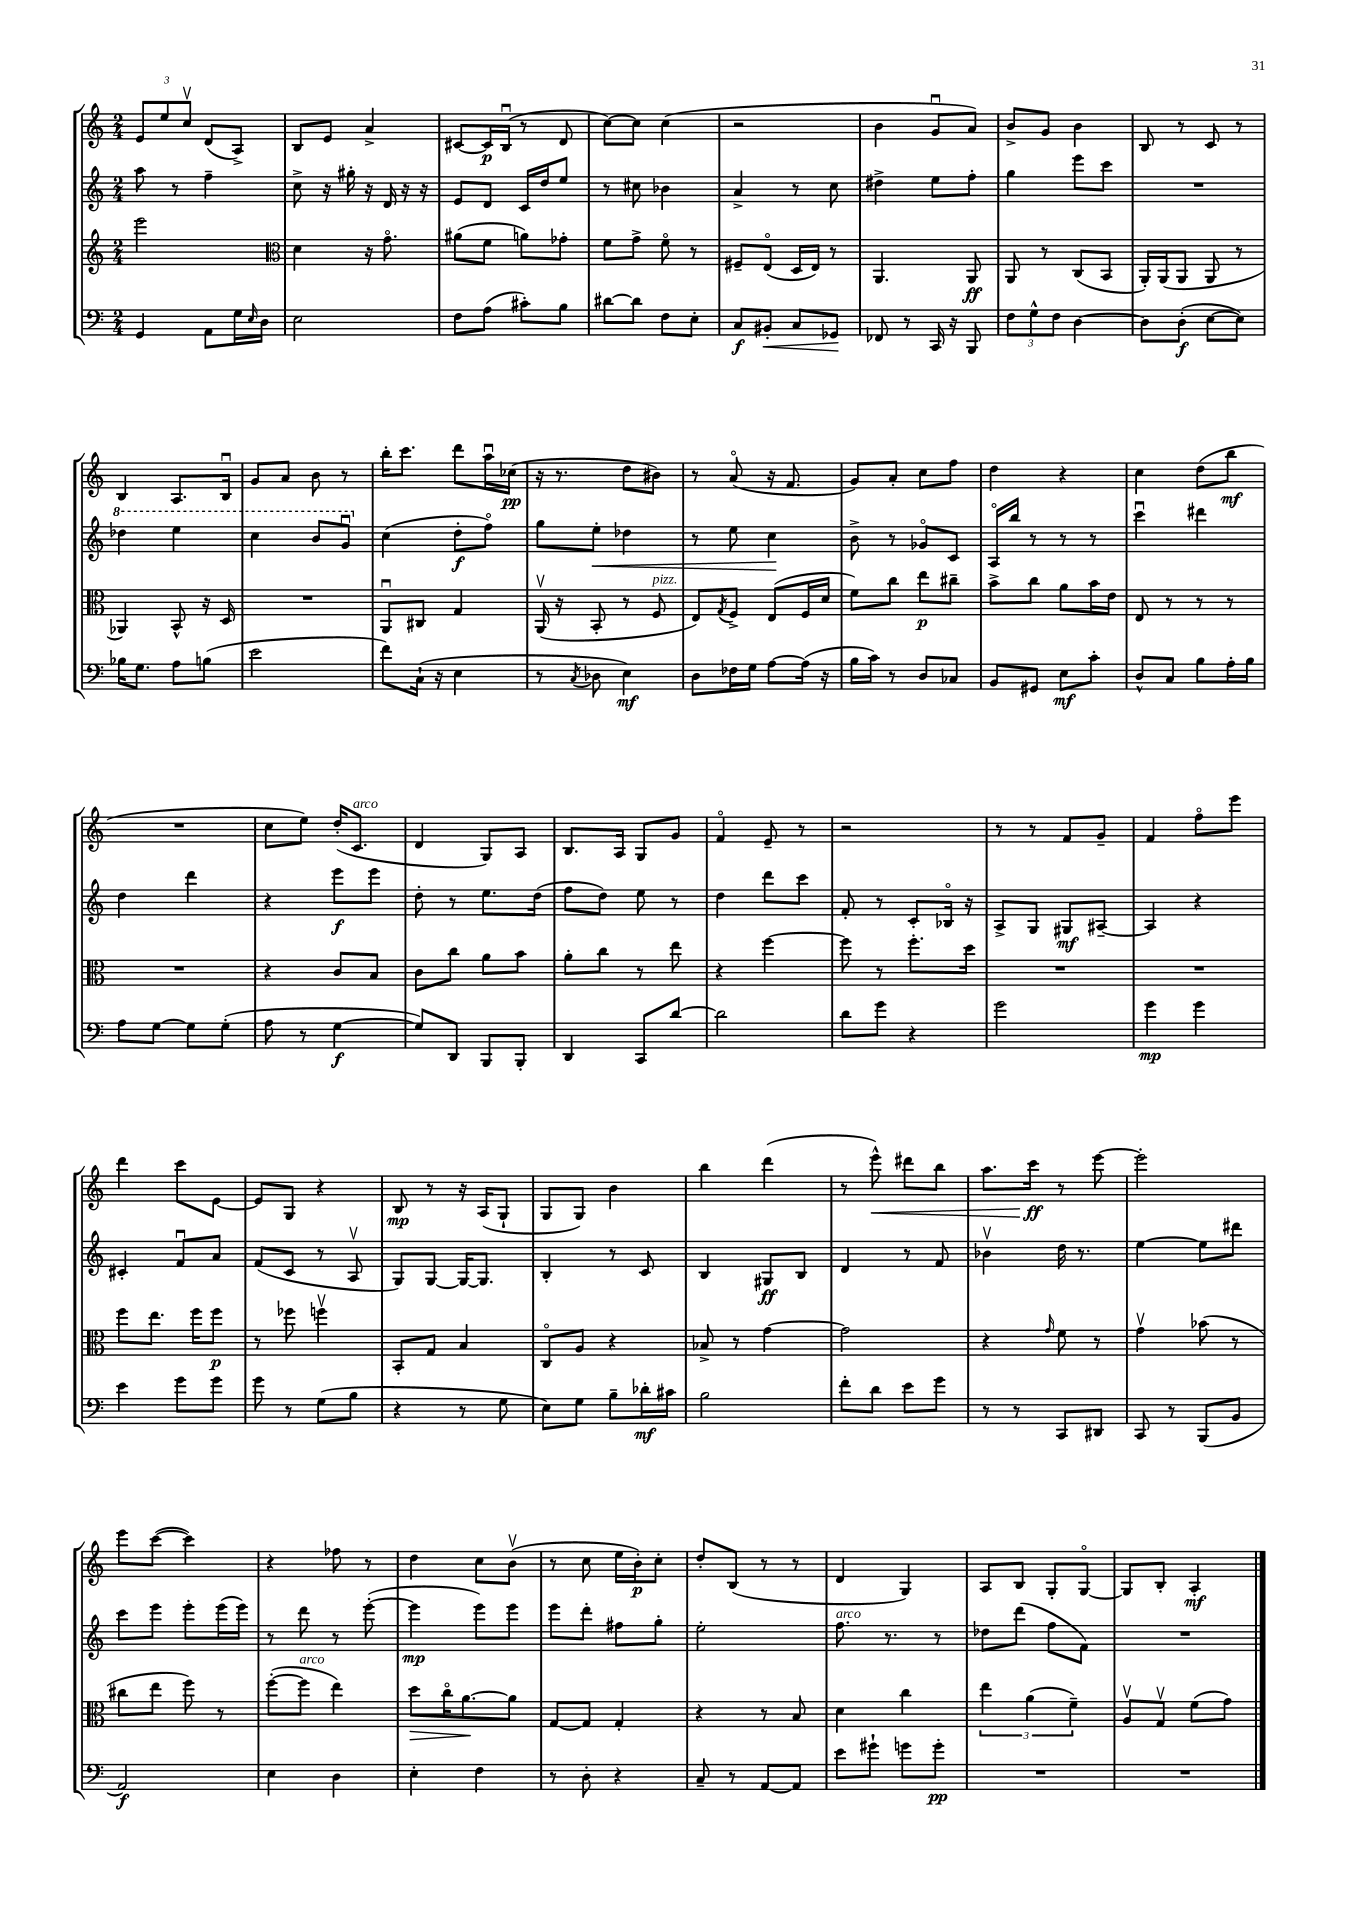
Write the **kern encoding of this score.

**kern	**kern	**kern	**kern
*staff4	*staff3	*staff2	*staff1
*clefF4	*clefG2	*clefG2	*clefG2
*k[]	*k[]	*k[]	*k[]
*M2/4	*M2/4	*M2/4	*M2/4
4GG/	2eee\	8aa\	12e/L
.	.	.	12ee/
.	.	8r	.
.	.	.	12ccv/J
8AA\L	.	4ff~\	(8d/L
16G\L	.	.	8A^/J)
16qqE/	.	.	.
16D\JJ	.	.	.
=	=	=	=
*	*clefC3	*	*
2E\	4d\	8cc^\	8B/L
.	.	16r	8e/J
.	.	16gg#'\	.
.	16r	16r	4a^/
.	8.go\	16d/	.
.	.	16r	.
.	.	16r	.
=	=	=	=
8F\L	(8a#\L	8e/L	[8c#/L
(8A\J	8f\J	8d/J	16c#/]L
.	.	.	(16Bu/JJ
8c#'\L)	8a\L)	16c/LL	8r
.	.	16dd/J	.
8B\J	8g-'\J	8ee/J	8d/
=	=	=	=
[8d#\L	8f\L	8r	[8cc\L)
8d#\]J	8g^\J	8cc#\	8cc\]J
8F\L	8fo\	4b-\	(4cc\
8E'\J	8r	.	.
=	=	=	=
8C/L	8F#~/L	4a^/	2r
8BB#'/J	(8Eo/J	.	.
8C/L	16D/LL	8r	.
.	16E/JJ)	.	.
8GG-/J	8r	8cc\	.
=	=	=	=
8FF-/	4.AA/	4dd#^\	4b\
8r	.	.	.
16CC/	.	8ee\L	8gu/L
16r	.	.	.
8BBB/	8AA/	8ff'\J	8a/J)
=	=	=	=
12F\L	8AA/	4gg\	8b^/L
12G^^\	.	.	.
.	8r	.	8g/J
12F\J	.	.	.
[4D\	(8C/L	8eee\L	4b\
.	8BB/J	8ccc\J	.
=	=	=	=
8D\]L	16AA'/LL)	2r	8B/
.	(16AA/J	.	.
(8D'\J	8AA/J	.	8r
[8E\L	8AA/	.	8c/
8E\]J)	8r	.	8r
=	=	=	=
16B-\LK	4AA-/)	4ddd-\	4B/
8.G\J	.	.	.
8A\L	8BB^^/	4eee\	8.A/L
(8B\J	16r	.	.
.	16D/	.	16Bu/Jk
=	=	=	=
2e\	2r	4ccc\	8g/L
.	.	.	8a/J
.	.	8bb/L	8b\
.	.	8ggu/J	8r
=	=	=	=
8f\L)	8AAu/L	(4cc\	16bb'\LK
.	.	.	8.ccc\J
(16C`\Jk	8C#/J	.	.
16r	.	.	.
4E\	4G/	8dd'\L	8ddd\L
.	.	8ffo\J)	16aau\L
.	.	.	(16cc-\JJ
=	=	=	=
8r	(16AAv/	8gg\L	16r
.	16r	.	8.r
8qC/	.	.	.
8D-\	8BB'/	8ee'\J	.
4E\)	8r	4dd-\	8dd\L
.	8F/	.	8b#\J)
=	=	=	=
8D\L	8E/L)	8r	8r
.	8qG/	.	.
16F-\L	8F^/J	8ee\	(8ao/
16G\JJ	.	.	.
[8A\L	(8E/L	4cc\	16r
.	.	.	8.f/
(16A\]Jk	16F/L	.	.
16r	16d/JJ	.	.
=	=	=	=
16B\LL	8f\L)	8b^\	8g/L)
16c\JJ)	.	.	.
8r	8cc\J	8r	8a'/J
8D/L	8ee\L	8g-o/L	8cc\L
8C-/J	8cc#~\J	8c/J	8ff\J
=	=	=	=
8BB/L	8b^\L	16Ao/LL	4dd\
.	.	16bb/JJ	.
8GG#/J	8cc\J	8r	.
8E\L	8a\L	8r	4r
8c'\J	16b\L	8r	.
.	16e\JJ	.	.
=	=	=	=
8D^^/L	8E/	4cccu\	4cc\
8C/J	8r	.	.
8B\L	8r	4ddd#\	(8dd\L
16A'\L	8r	.	8bb\J
16B\JJ	.	.	.
=	=	=	=
8A\L	2r	4dd\	2r
[8G\J	.	.	.
8G\]L	.	4ddd\	.
(8G'\J	.	.	.
=	=	=	=
8A\	4r	4r	8cc\L
8r	.	.	8ee\J)
[4G\	8c/L	8eee\L	(16dd'/LK
.	.	.	8.c/J
.	8B/J	8eee\J	.
=	=	=	=
8G/]L)	8c\L	8dd'\	4d/
8DD/J	8cc\J	8r	.
8BBB/L	8a\L	8.ee\L	8G/L)
8BBB'/J	8b\J	.	8A/J
.	.	(16dd\Jk	.
=	=	=	=
4DD/	8a'\L	8ff\L	8.B/L
.	8cc\J	8dd\J)	.
.	.	.	16A/Jk
8CC/L	8r	8ee\	8G/L
[8d/J	8ee\	8r	8g/J
=	=	=	=
2d\]	4r	4dd\	4fo/
.	[4ff\	8ddd\L	8e~/
.	.	8ccc\J	8r
=	=	=	=
8d\L	8ff\]	8f'/	2r
8g\J	8r	8r	.
4r	8.ff'\L	8c'/L	.
.	.	16B-o/Jk	.
.	16dd\Jk	16r	.
=	=	=	=
2g\	2r	8A^/L	8r
.	.	8G/J	8r
.	.	8G#/L	8f/L
.	.	[8A#~/J	8g~/J
=	=	=	=
4g\	2r	4A#/]	4f/
4g\	.	4r	8ffo\L
.	.	.	8eee\J
=	=	=	=
4e\	8ff\L	4c#'/	4ddd\
.	8.ee\J	.	.
8g\L	.	8fu/L	8ccc\L
.	16ff\LK	.	.
8g\J	8ff\J	8a/J	[8e\J
=	=	=	=
8g\	8r	(8f/L	8e/]L
8r	8ff-\	8c/J	8G/J
(8G\L	4ffv\	8r	4r
8B\J	.	8Av/	.
=	=	=	=
4r	8BB'/L	8G/L)	8B/
.	8G/J	[8G/J	8r
8r	4B/	16G/_LK	16r
.	.	8.G/]J	(16A/LK
8G\	.	.	8G`/J
=	=	=	=
8E\L)	8Co/L	4B'/	8G/L
8G\J	8A/J	.	8G/J)
8B~\L	4r	8r	4b\
16d-'\L	.	8c/	.
16c#\JJ	.	.	.
=	=	=	=
2B\	8B-^/	4B/	4bb\
.	8r	.	.
.	[4g\	8G#/L	(4ddd\
.	.	8B/J	.
=	=	=	=
8f'\L	2g\]	4d/	8r
8d\J	.	.	8eee^^\)
8e\L	.	8r	8ddd#\L
8g\J	.	8f/	8bb\J
=	=	=	=
8r	4r	4b-v\	8.aa\L
8r	.	.	.
.	.	.	16ccc\Jk
.	16qqg/	.	.
8CC/L	8f\	16dd\	8r
.	.	8.r	.
8DD#/J	8r	.	[8eee\
=	=	=	=
8CC/	4gv\	[4ee\	2eee'\]
8r	.	.	.
(8BBB/L	(8b-\	8ee\]L	.
8BB/J	8r	8ddd#\J	.
=	=	=	=
2AA/)	8cc#\L	8ccc\L	8eee\L
.	8ee\J	8eee\J	([8ccc\J
.	8ff\)	8eee'\L	4ccc\])
.	8r	(16eee\L	.
.	.	16eee\JJ)	.
=	=	=	=
4E\	([8ff'\L	8r	4r
.	8ff\]J	8ddd\	.
4D\	4ee\)	8r	8ff-\
.	.	([8eee'\	8r
=	=	=	=
4E'\	8dd\L	4eee\]	4dd\
.	16cco\K	.	.
.	[8.a\	.	.
4F\	.	8eee\L)	8cc\L
.	8a\]J	8eee\J	(8bv\J
=	=	=	=
8r	[8G/L	8eee\L	8r
8D'\	8G/]J	8ddd'\J	8cc\
4r	4G'/	8ff#\L	16ee\LL
.	.	.	16b'\J)
.	.	8gg'\J	8cc'\J
=	=	=	=
8C~/	4r	2ee'\	8dd'/L
8r	.	.	(8B/J
[8AA/L	8r	.	8r
8AA/]J	8B/	.	8r
=	=	=	=
8e\L	4d\	8.ff\	4d/
8g#`\J	.	.	.
.	.	8.r	.
8g\L	4cc\	.	4G/)
8g'\J	.	8r	.
=	=	=	=
2r	6ee\	8dd-\L	8A/L
.	.	(8ddd\J	8B/J
.	(6a\	.	.
.	.	8ff\L	8G'/L
.	6f~\)	.	.
.	.	8f\J)	[8Go/J
=	=	=	=
2r	8Av/L	2r	8G/]L
.	8Gv/J	.	8B'/J
.	(8f\L	.	4A'/
.	8g\J)	.	.
==	==	==	==
*-	*-	*-	*-
